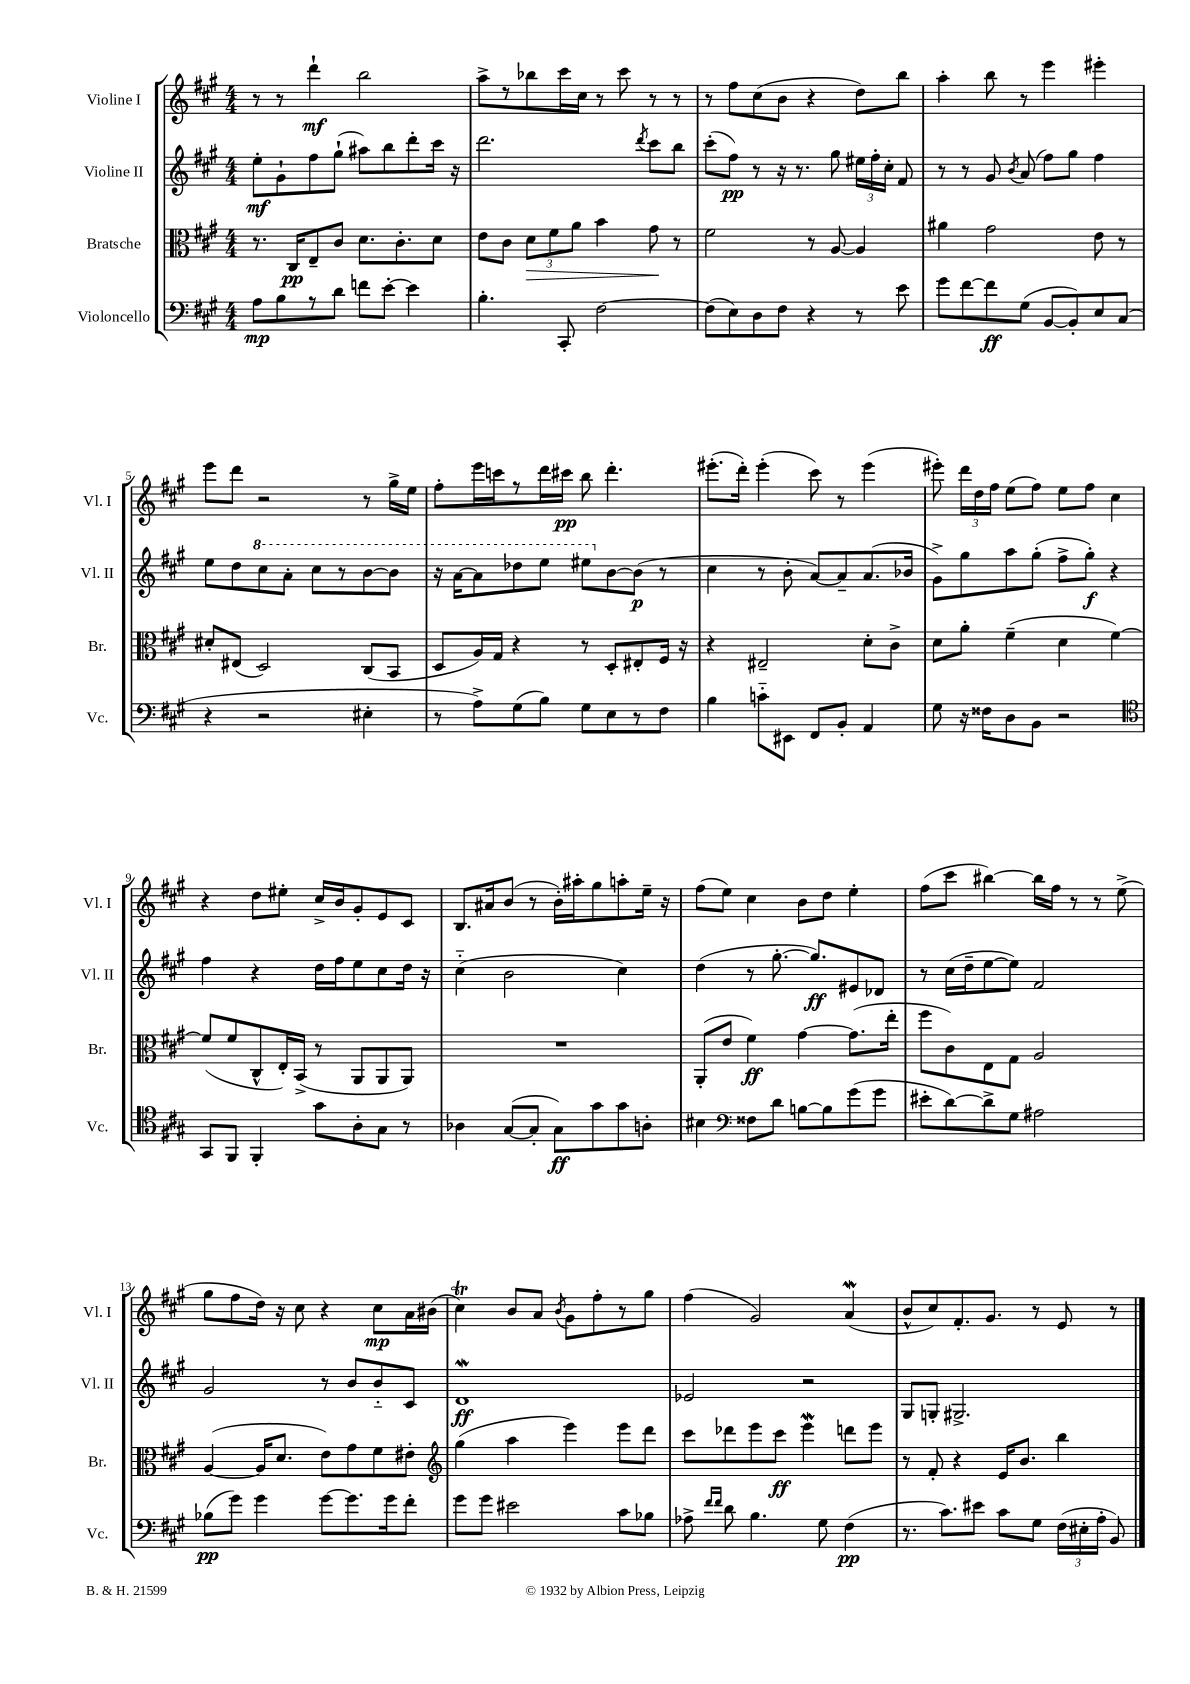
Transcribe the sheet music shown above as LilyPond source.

<<
\new StaffGroup <<
\new Staff = "s0" \with { instrumentName = "Violine I" shortInstrumentName = "Vl. I" } {
    \clef treble \key a \major \numericTimeSignature \time 4/4
    \autoBeamOff r8 r8 d'''4-!\mf b''2 |
    a''8[-> r8 bes''8 cis'''16 cis''16] r8 cis'''8 r8 r8 |
    r8 fis''8[ cis''8( b'8] r4 d''8[) b''8] |
    a''4-. b''8 r8 e'''4 eis'''4-. |
    e'''8[ d'''8] r2 r8 gis''16[-> e''16] |
    fis''8[-. e'''16 c'''16 r8 d'''16 cis'''16]\pp b''8 d'''4.-. |
    eis'''8.[-.( d'''16]-.) eis'''4-.( cis'''8) r8 eis'''4( |
    eis'''8-.) \tuplet 3/2 { d'''16[ d''16 fis''16] } e''8[( fis''8]) e''8[ fis''8] cis''4 |
    r4 d''8[ eis''8]-. cis''16[-> b'16 gis'8-. e'8 cis'8] |
    b8.[ ais'16 b'8]( r8 b'16[-.) ais''16-. gis''8 a''8-. e''16]-- r16 |
    fis''8[( e''8]) cis''4 b'8[ d''8] e''4-. |
    fis''8[( cis'''8] bis''4~) bis''16[ fis''16] r8 r8 e''8->( |
    gis''8[ fis''8 d''16]) r16 cis''8 r4 cis''8[\mp a'16 bis'16]( |
    cis''4\trill) b'8[ a'8] \acciaccatura { b'8 } gis'8[ fis''8-. r8 gis''8] |
    fis''4( gis'2) a'4\mordent( |
    b'8[-^ cis''8) fis'8.-. gis'8.] r8 e'8 r8 \bar "|." |
}
\new Staff = "s1" \with { instrumentName = "Violine II" shortInstrumentName = "Vl. II" } {
    \clef treble \key a \major \numericTimeSignature \time 4/4
    \autoBeamOff e''8[-.\mf gis'8-! fis''8 gis''8]-!( ais''8[) b''8 d'''8-. cis'''16] r16 |
    d'''2. \acciaccatura { d'''8 } cis'''8[ b''8] |
    cis'''8[-.( fis''8]\pp) r8 r16 r8. gis''8 \tuplet 3/2 { eis''16[ fis''16-. cis''16]-. } fis'8 |
    r8 r8 gis'8 \acciaccatura { b'8 } a'8( fis''8[) gis''8] fis''4 |
    e''8[ d''8 \ottava #1 cis'''8 a''8]-. cis'''8[ r8 b''8~ b''8] |
    r16 a''16[~ a''8 des'''8 e'''8] eis'''8[ \ottava #0 b'8~ b'8]\p( r8 |
    cis''4 r8 b'8-. a'8[~) a'8-- a'8.( bes'16] |
    gis'8[->) gis''8 a''8 gis''8]-.( fis''8[-> gis''8]-.\f) r4 |
    fis''4 r4 d''16[ fis''16 e''8 cis''8 d''16] r16 |
    cis''4-_( b'2 cis''4) |
    d''4( r8 gis''8.~-. gis''8.[\ff) eis'8 des'8] |
    r8 cis''16[( d''16-- e''8~ e''8]) fis'2 |
    gis'2 r8 b'8[ b'8-_ cis'8] |
    d'1\mordent\ff |
    ees'2 r2 |
    gis8[ g8]-. gis2.-> \bar "|." |
}
\new Staff = "s2" \with { instrumentName = "Bratsche" shortInstrumentName = "Br." } {
    \clef alto \key a \major \numericTimeSignature \time 4/4
    \autoBeamOff r8. cis16[\pp e8-- cis'8] d'8.[ cis'8.-. d'8] |
    e'8[ cis'8] \tuplet 3/2 { d'8[\> fis'8 a'8] } b'4 gis'8\! r8 |
    fis'2 r8 a8~ a4 |
    ais'4 gis'2 e'8 r8 |
    dis'8[-. eis8]( d2) cis8[( b,8] |
    d8[ a16) gis16] r4 r8 d8[-. eis8-. fis16] r16 |
    r4 eis2-- d'8[-. cis'8]-> |
    d'8[ a'8]-. fis'4--( d'4 fis'4~) |
    fis'8[( fis'8 cis8-^ e16-.) b,16]->( r8 a,8[ a,8 a,8]) |
    R1 |
    a,8[-.( e'8] fis'4\ff) gis'4~ gis'8.[( e''16]-. |
    fis''8[ cis'8) e8 gis8] a2 |
    a4~( a16[ d'8.] e'8[) gis'8 fis'8 eis'8]-. |
    \clef treble gis''4( a''4 e'''4) e'''8[ d'''8] |
    cis'''8[ des'''8 e'''8 cis'''8]\ff e'''4\mordent d'''8[ e'''8] |
    r8 fis'8-. r4 e'16[ b'8.] b''4 \bar "|." |
}
\new Staff = "s3" \with { instrumentName = "Violoncello" shortInstrumentName = "Vc." } {
    \clef bass \key a \major \numericTimeSignature \time 4/4
    \autoBeamOff a8[\mp b8 r8 d'8] f'8[ e'8]~-. e'4 |
    b4.-. cis,8-. fis2~ |
    fis8[( e8) d8 fis8] r4 r8 e'8 |
    gis'8[ fis'8~ fis'8\ff gis8]( b,8[~ b,8-.) e8 cis8]( |
    r4 r2 eis4-. |
    r8 a8[->) gis8( b8]) gis8[ e8 r8 fis8] |
    b4 c'8[-_ eis,8] fis,8[ b,8]-. a,4 |
    gis8 r16 fisis16[ d8 b,8] r2 |
    \clef tenor gis,8[ fis,8] fis,4-. gis'8[ a8-. gis8] r8 |
    aes4 gis8[~( gis8]-. gis8[\ff) gis'8 gis'8 a8]-. |
    bis4 \clef bass fisis8[ d'8] b8[~ b8 gis'8( gis'8] |
    eis'8[-. d'8~) d'8-> gis8] ais2 |
    bes8[\pp( gis'8]) gis'4 gis'8[~ gis'8. gis'16 fis'8]-. |
    gis'8[ gis'8] eis'2 cis'8[ bes8] |
    aes8-> \grace { fis'16[ fis'16] } d'8 b4. gis8 fis4\pp( |
    r8. cis'8.[) eis'8] cis'8[ gis8] \tuplet 3/2 { fis16[( eis16-. a16]-. } b,8) \bar "|." |
}
>>
>>
